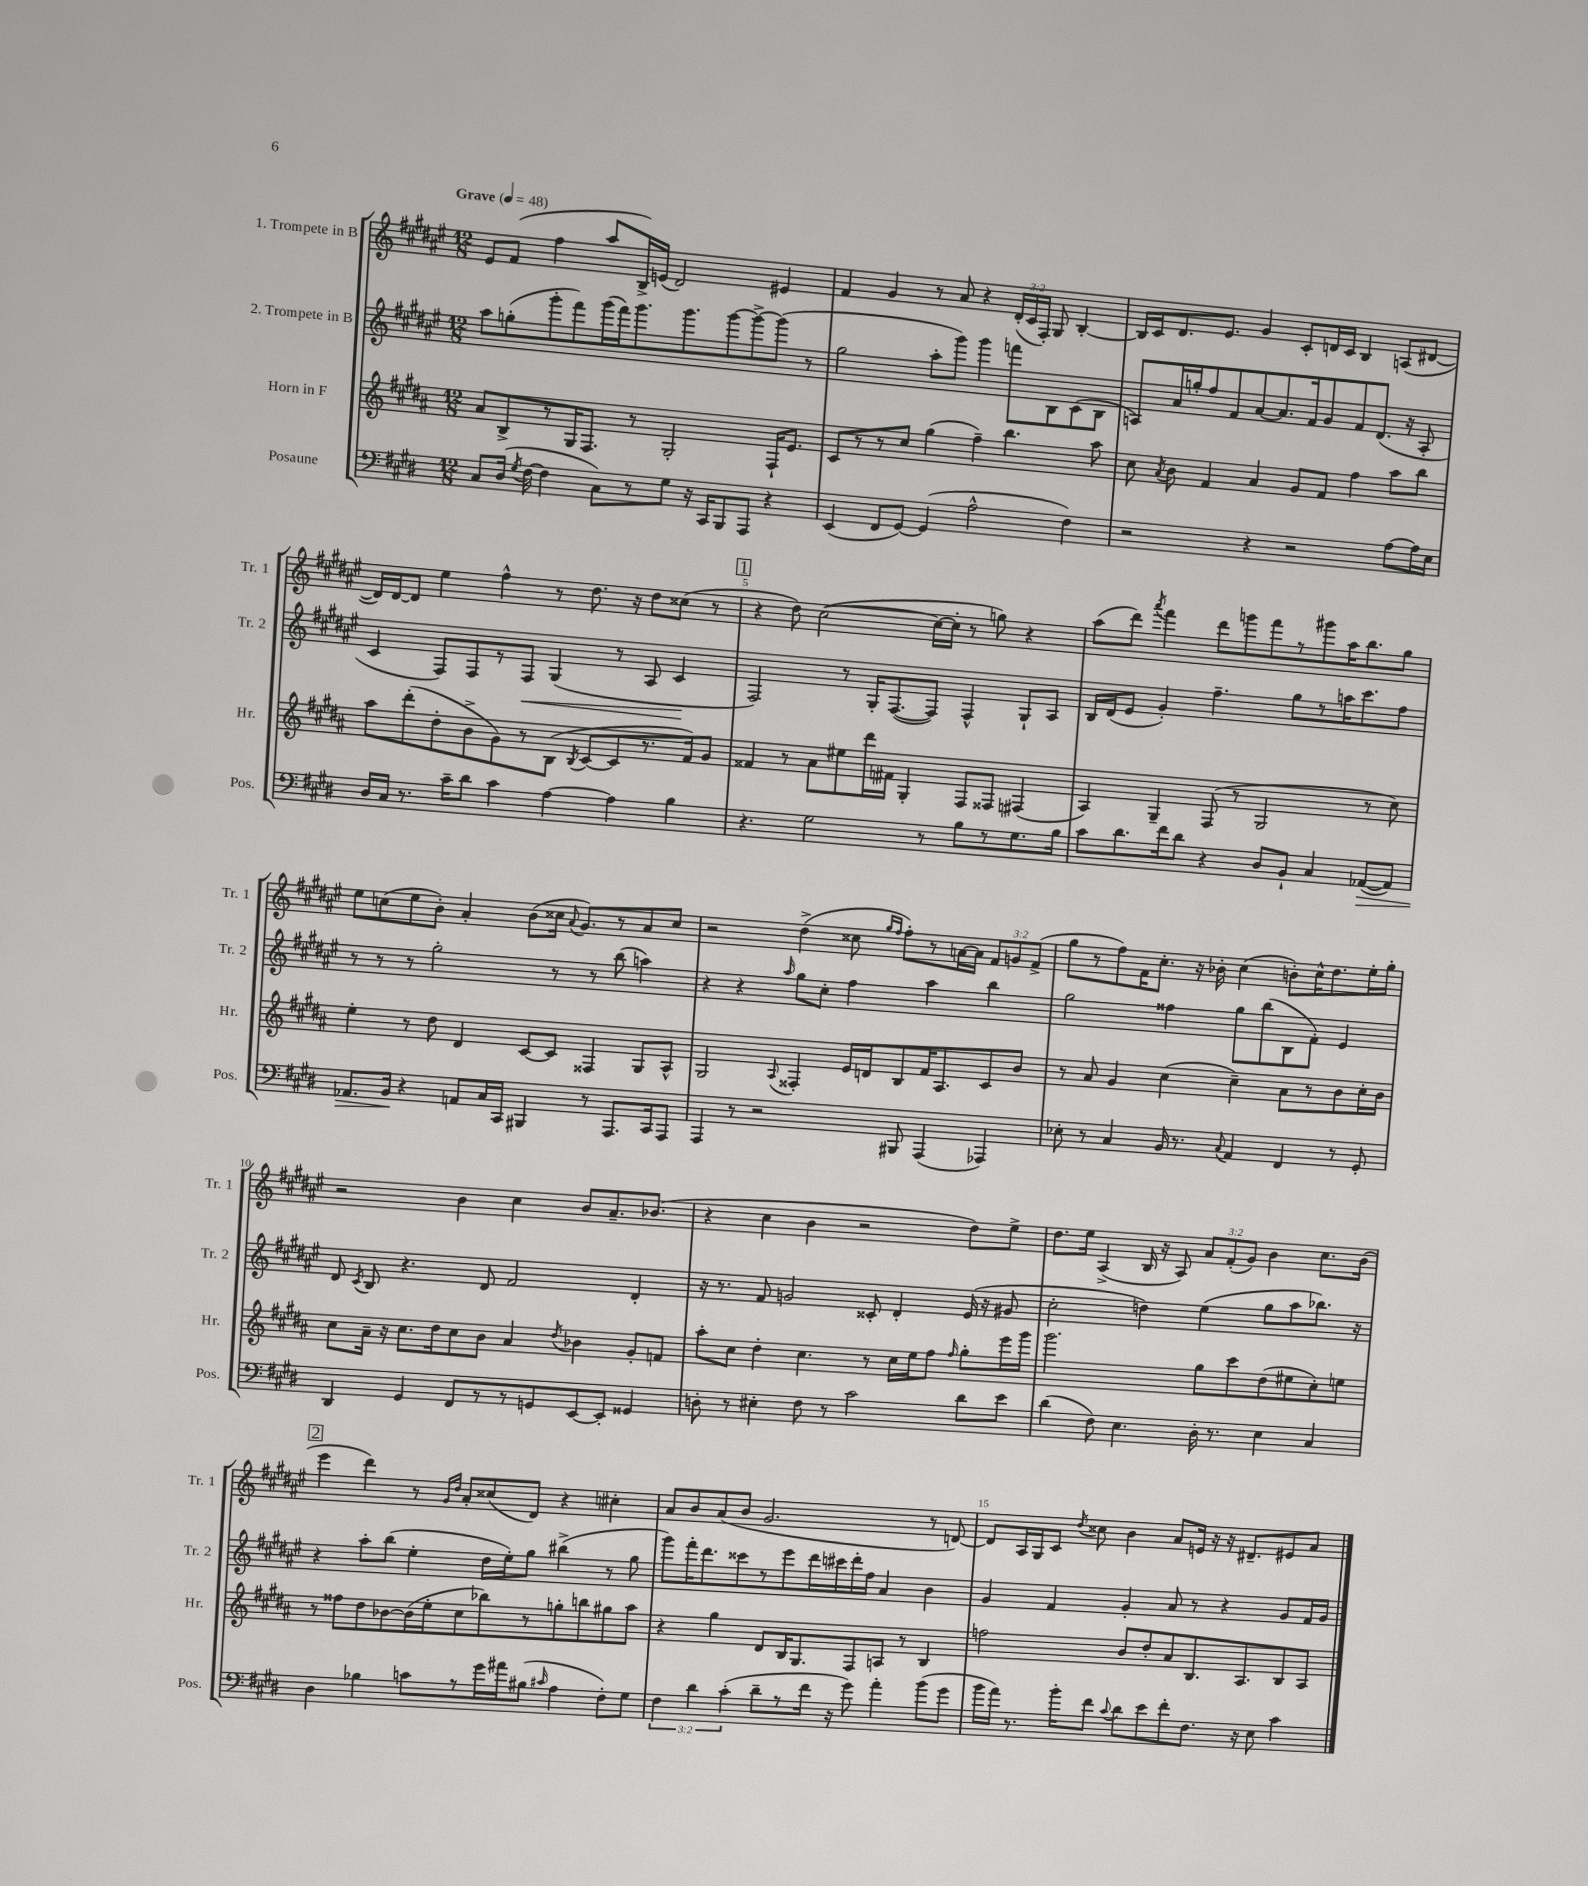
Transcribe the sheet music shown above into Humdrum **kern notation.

**kern	**kern	**kern	**kern
*staff4	*staff3	*staff2	*staff1
*clefF4	*clefG2	*clefG2	*clefG2
*k[f#c#g#d#]	*k[f#c#g#d#a#]	*k[f#c#g#d#a#e#]	*k[f#c#g#d#a#e#]
*M12/8	*M12/8	*M12/8	*M12/8
*MM48	*MM48	*MM48	*MM48
8C#/L	8a#/L	8aa#\L	8e#/L
(16D#/Jk	8B^/	(8gg'\	(8f#/J
8qG#/	.	.	.
[16F#\	.	.	.
4F#\]	8r	8ggg#'\	4ff#\
.	16G#/K	8fff#\)	.
.	8.F#/J	.	.
8C#\L)	.	(16ggg#\L	8aa#/L
.	.	16fff#\J)	.
8r	8r	8.ggg#\	16B^/L)
.	.	.	(16e/JJ
8G#\J	2G#'/	.	2d#/)
.	.	8.ggg#\	.
16r	.	.	.
16CC#/LK	.	.	.
8BBB/	.	[8ggg#\	.
8AAA/J	.	8ggg#^\_	.
4r	16F#`/LK	(8ggg#\]J	4e#/
.	8.e/J	.	.
.	.	8r	.
=	=	=	=
(4EE/	8c#/L	2gg#\	4f#/
.	8r	.	.
8FF#/L	8r	.	4g#/
[8GG#/J)	8cc#/J	.	.
(4GG#/]	(4gg#\	8aa#'\L	8r
.	.	8ggg#\J)	8a#/
2A^^\	4ff#~\)	4ggg#\	4r
.	4.bb\	8fff\L	(24d#'/LL
.	.	.	24c#/
.	.	.	24F#'/JJ)
.	.	8B\	8G#/
4F#\)	.	(8c#\	[4B'/
.	8aa#\	8B\J	.
=	=	=	=
2r	8cc#\	8A/L)	16B/]LL
.	.	.	16c#/J
.	8qa#/	.	.
.	8b\	16a#/L	8.d#/
.	.	16gg'/J	.
.	4f#/	8ff#/	.
.	.	.	8.e#/J
.	.	8f#/	.
4r	4a#/	[8a#/	4g#/
.	.	8.a#/]	.
2r	8g#/L	.	8c#'/L
.	.	16f#/k	.
.	8f#/J	8g#/	16d/L
.	.	.	16c#/JJ
.	4ff#\	8f#/	4B/
.	.	(8.d#/J	.
[8A\L	8aa#\L	.	(8A/L
.	.	16r	.
16A\]L	8bb\J	8A'/	[8d#/J
16E\JJ	.	.	.
=	=	=	=
16D#/LL	8aa#\L	4c#/	16d#/]LL)
16C#/JJ	.	.	[16d#/J
8.r	(8ddd#'\	.	8d#/]J
.	8dd#'\	8F#/L)	4ee#\
16c#~\LK	.	.	.
8d#\J	8b^\	8F#/	.
4c#\	8g#\)	8r	4ff#^^\
.	8r	8F#/J	.
[4A\	(8B\J	(4G#/	8r
.	8qB/	.	.
.	[8c#/L	.	8.dd#\
4A\]	8c#/]	8r	.
.	.	.	16r
.	8.r	8A#/	8dd#\L
4B\	.	4c#/	(8cc##\J
.	16f#/k)	.	.
.	8g#/J	.	8r
=	=	=	=
4.r	4f##/	2F#/)	4r
.	8r	.	8dd#\)
2G#\	8a#\L	.	([2cc#\
.	8ee#\	8r	.
.	16ddd#\L	16G#'/LK	.
.	16f#\JJ	([8.F#/	.
.	4G#'/	.	.
8r	.	8F#/]J)	16cc#\_LL
.	.	.	16cc#'\]JJ
8B\L	8F#/L	4F#^^/	8r
8r	8F##/J	.	8gg\)
8.G#\	(4F#/	8G#`/L	4r
.	.	8A#/J	.
16B\Jk	.	.	.
=	=	=	=
8c#\L	4A#/)	16B/LL	(8aa#\L
.	.	(16d#/J	.
8.d#\	.	8e#/J	8ddd#\J)
.	.	.	8qaaa#/
.	4G#~/	4g#'/)	4fff#\
16f#\k	.	.	.
8d#\J	.	.	.
4r	(8F#/	4.ff#~\	8ddd#\L
.	8r	.	8ggg\
8D#/L	2G#/	.	8fff#\
8BB`/J	.	8gg#\L	8r
4C#/	.	8r	8ggg#\
.	.	16aa\K	16aa#\K
.	.	8.ccc#\	8.bb\
([8AA-/L	8r	.	.
8AA-/]J)	8cc#\)	8ff#\J	8gg#\J
=	=	=	=
8.AA-/L	4ee'\	8r	8ee#\L
.	.	8r	(8cc\
16BB/Jk	.	.	.
4r	8r	8r	8ee#\
.	8dd#\	2gg#'\	8b'\J)
8AA/L	4d#/	.	4a#'/
16C#/L	.	.	.
16CC#/JJ	.	.	.
4BBB#/	[8c#/L	.	(8b\L
.	8c#/]J	8r	16cc##\Jk
.	.	.	8qqa#/
.	.	.	8.g#/L)
8r	4F##/	8r	.
8.AAA/L	.	(8bb\	8r
.	8G#/L	4aa\)	8a#/
16CC#/k	.	.	.
8AAA/J	8A#^^/J	.	8cc##/J
=	=	=	=
4AAA/	2G#/	4r	2r
8r	.	4r	.
2r	.	.	.
.	8qqA#/	16qqaa#/	.
.	4F##'/	8gg#\L	(4dd#^\
.	.	8cc#'\J	.
.	16e/LL	4ff#\	8cc##\
.	16d/J	.	.
.	.	.	16qqgg#/LL
.	.	.	16qqff#/JJ
8BBB#/	8B/	.	8ff#'\L)
(4AAA/	16f#/K	4aa#\	8r
.	8.A#/	.	.
.	.	.	[16a\L
.	.	.	16a\]JJ
4AAA-/)	8c#/	4bb\	12f#/L
.	.	.	12g/
.	8b/J	.	.
.	.	.	(12f#^/J
=	=	=	=
8E-'\	8r	2gg#\	8gg#\L
8r	8a#/	.	8r
4C#/	4g#/	.	8ff#\)
.	.	.	16f#\K
.	.	.	8.cc#'\J
16BB/	(4cc#\	4ff##\	.
8.r	.	.	.
.	.	.	16r
.	.	.	16b-'\
8qqC#/	.	.	.
4AA/	4cc#~\)	8gg#\L	(4cc#\
.	.	(8bb\	.
4FF#/	8a#\L	8B\	8b'\L)
.	8r	8f#'\J)	16cc#^^\K
.	.	.	8.dd#\
8r	8b\	4e#/	.
8GG#'/	16cc#'\L	.	16ee#'\L
.	16b\JJ	.	16gg#'\JJ
=	=	=	=
4DD#/	8cc#\L	8d#/	2r
.	.	8qc#/	.
.	16a#~\Jk	8B/	.
.	16r	.	.
4GG#/	8.cc#\L	4.r	.
.	16dd#\k	.	.
8FF#/L	8cc#\	.	4b\
8r	8b\J	8d#/	.
8r	4a#/	2f#/	4cc#\
8GG/	.	.	.
.	8qdd#/	.	.
[8EE/	4b-\	.	8b/L
8EE'/]J	.	.	8.a#~/
4GG##/	8g#'/L	4d#'/	.
.	.	.	(8.b-/J
.	8f/J	.	.
=	=	=	=
8D'\	8aa#'\L	16r	4r
.	.	8.r	.
8r	8cc#\J	.	.
4E#'\	4dd#'\	8f#/	4cc#\
.	.	2g/	.
8F#\	4.cc#\	.	4b\
8r	.	.	.
2c#\	.	.	2r
.	8r	8c##'/	.
.	16cc#\LL	4d#'/	.
.	16ee\J	.	.
.	8ff#\J	.	.
.	16qqff#/	.	.
8d#\L	8gg#'\L	(16e#/	8dd#\L)
.	.	16r	.
8e\J	16eee\L	8g#/	8ee#^\J
.	16ggg#\JJ	.	.
=	=	=	=
(4d#\	2.ggg#\	2cc#'\	8.dd#\L
.	.	.	16ee#\Jk
8F#\)	.	.	(4A#^/
4.E\	.	.	.
.	.	4dd\)	16B/
.	.	.	16r
.	.	.	8A#/)
16D#'\	8gg#\L	(4ee#\	12a#/L
8.r	.	.	.
.	.	.	(12f#'/
.	8ccc#\	.	.
.	.	.	12g#/J)
4E\	(8dd#\	8gg#\L	4b\
.	8ee#\	8aa#\	.
4C#/	8cc#'\)	8.bb-\J)	8.cc#\L
.	8ee\J	.	.
.	.	16r	(16b\Jk
=	=	=	=
4D#\	8r	4r	4eee#\
.	8ff##\L	.	.
4B-\	8dd#\	8aa#'\L	4ddd#\)
.	[8b-\	(8bb\J	.
8c\L	(16b-\]L	4ee#'\	8r
.	16ee'\J	.	.
.	.	.	16qqg#/LL
.	.	.	16qqdd#/JJ
8r	8cc#\	.	8a#'/L
16g#\L	8bb-\)	16dd#\LL	(8cc##/
16a#\J	.	16ee#'\J)	.
(8B#\J	8r	8gg#\J	8d#/J)
16qqc#/	.	.	.
4A\	8gg'\	(4bb#^\	4r
.	8bb\	.	.
8F#'\L)	8gg#\	8r	4cc#'\
8G#\J	8aa#\J	8gg#\	.
=	=	=	=
6F#\	4r	8ggg#\L)	8a#/L
.	.	16fff#'\K	8b/
6d#\	.	.	.
.	.	8.ddd#\	.
.	4gg#\	.	(8a#/
(6c#'\	.	.	.
.	.	8ccc##\	8b/J
8d#~\L	8d#/L	8r	2.g#/
8r	16B/K	8eee#\	.
.	8.G#/	.	.
16f#\Jk	.	16ddd#\L	.
16r	.	16ccc#\	.
8g#\)	8F#/	16ddd#'\	.
.	.	16ff#\JJ	.
4a'\	8A/J	4a#/	.
.	8r	.	.
(8b\L	4B/	4b\	8r
8g#\J	.	.	[8d/)
=	=	=	=
16b\LL	2ff\	4g#/	8d/]L
16a\JJ)	.	.	.
8.r	.	.	16A#/L
.	.	.	16G#/J
.	.	4f#/	8c#/J
16b'\LK	.	.	.
.	.	.	8qdd#/
8f#\J	.	.	8cc##\
8qqc#/	.	.	.
8d#\L	8b/L	4g#'/	4b\
8e\	8dd#'/	.	.
8f#'\	8a#/	8a#/	8a#/L
8.F#\J	8.B/	8r	16e/Jk
.	.	.	16r
.	.	4r	16r
16r	8.A#/	.	8.d#~/L
8E\	.	.	.
4c#\	8B/	8g#/L	8e#/
.	8A#/J	16f#/L	8a#/J
.	.	16g#/JJ	.
==	==	==	==
*-	*-	*-	*-
